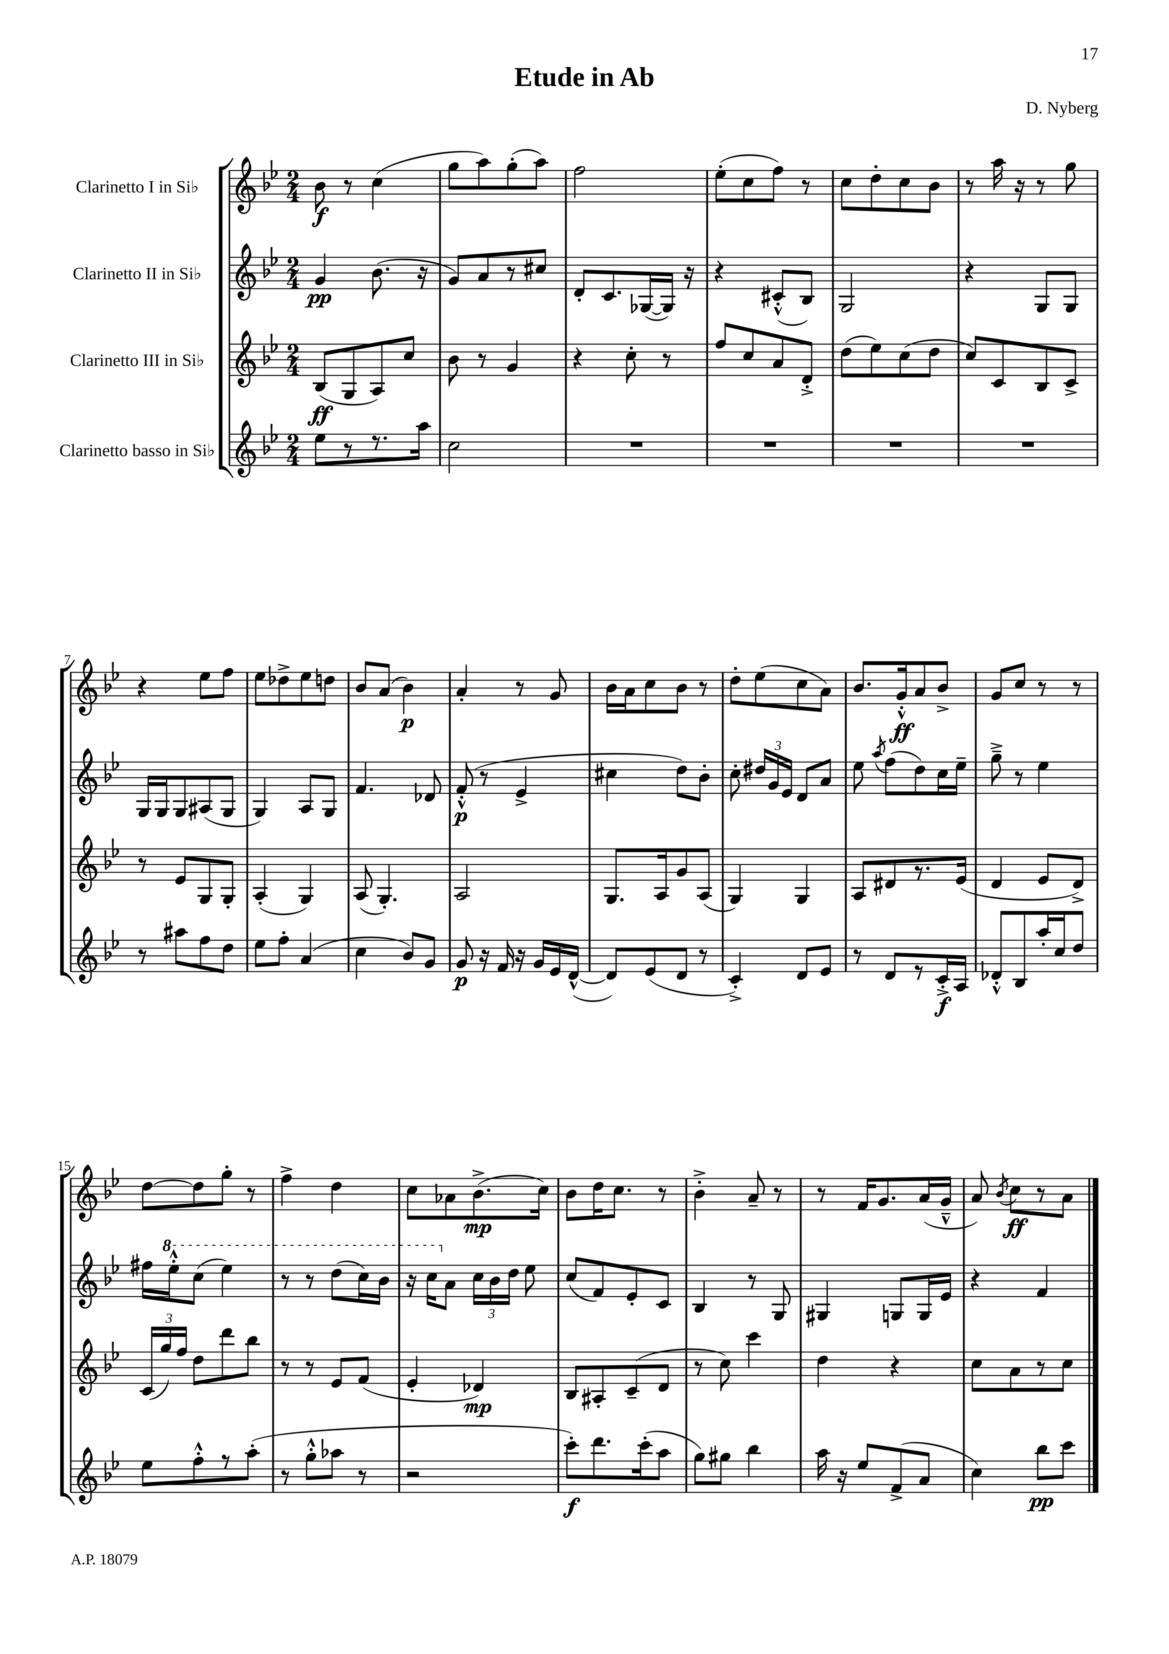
\header { title = "Etude in Ab" composer = "D. Nyberg" }
<<
\new StaffGroup <<
\new Staff = "s0" \with { instrumentName = "Clarinetto I in Sib" } {
    \clef treble \key bes \major \numericTimeSignature \time 2/4
    \autoBeamOff bes'8\f r8 c''4( |
    g''8[ a''8) g''8-.( a''8]) |
    f''2 |
    ees''8[-.( c''8 f''8]) r8 |
    c''8[ d''8-. c''8 bes'8] |
    r8 a''16 r16 r8 g''8 |
    r4 ees''8[ f''8] |
    ees''8[ des''8-> ees''8 d''8] |
    bes'8[ a'8]( bes'4\p) |
    a'4-. r8 g'8 |
    bes'16[ a'16 c''8 bes'8] r8 |
    d''8[-. ees''8( c''8 a'8]) |
    bes'8.[ g'16-.-^\ff a'8 bes'8]-> |
    g'8[ c''8] r8 r8 |
    d''8[~ d''8 g''8]-. r8 |
    f''4-> d''4 |
    c''8[ aes'8 bes'8.->\mp( c''16]) |
    bes'8[ d''16 c''8.] r8 |
    bes'4-.-> a'8-- r8 |
    r8 f'16[ g'8. a'16( g'16]---^ |
    a'8) \acciaccatura { bes'8 } c''8[\ff r8 a'8] \bar "|." |
}
\new Staff = "s1" \with { instrumentName = "Clarinetto II in Sib" } {
    \clef treble \key bes \major \numericTimeSignature \time 2/4
    \autoBeamOff g'4\pp bes'8.( r16 |
    g'8[) a'8 r8 cis''8] |
    d'8[-. c'8. ges16~( ges16]) r16 |
    r4 cis'8[-.-^( bes8]) |
    g2 |
    r4 g8[ g8] |
    g16[ g16 g8 ais8( g8] |
    g4) a8[ g8] |
    f'4. des'8 |
    f'8-.-^\p( r8 ees'4-> |
    cis''4 d''8[) bes'8]-. |
    c''8-. \tuplet 3/2 { dis''16[ g'16 ees'16] } d'8[ a'8] |
    ees''8 \acciaccatura { a''8 } f''8[( d''8) c''16 ees''16]-- |
    g''8---> r8 ees''4 |
    fis''16[ \ottava #1 ees'''16-.-^ c'''8]( ees'''4) |
    r8 r8 d'''8[( c'''16) bes''16] |
    r16 c'''16[ \ottava #0 a'8] \tuplet 3/2 { c''16[ bes'16 d''16] } ees''8 |
    c''8[( f'8) ees'8-. c'8] |
    bes4 r8 g8 |
    gis4 g8[ g16 ees'16] |
    r4 f'4 \bar "|." |
}
\new Staff = "s2" \with { instrumentName = "Clarinetto III in Sib" } {
    \clef treble \key bes \major \numericTimeSignature \time 2/4
    \autoBeamOff bes8[\ff( g8 a8) c''8] |
    bes'8 r8 g'4 |
    r4 c''8-. r8 |
    f''8[ c''8 a'8 d'8]-.-> |
    d''8[( ees''8) c''8( d''8] |
    c''8[) c'8 bes8 c'8]-> |
    r8 ees'8[ g8 g8]-. |
    a4-.( g4) |
    a8( g4.-.) |
    a2 |
    g8.[ a16 g'8 a8]( |
    g4) g4 |
    a8[ dis'8 r8. ees'16]( |
    d'4 ees'8[ d'8]->) |
    \tuplet 3/2 { c'16[( g''16) f''16] } d''8[ d'''8 bes''8] |
    r8 r8 ees'8[ f'8]( |
    ees'4-. des'4\mp) |
    bes8[ ais8-. c'8--( d'8] |
    r8 c''8) c'''4 |
    d''4 r4 |
    c''8[ a'8 r8 c''8] \bar "|." |
}
\new Staff = "s3" \with { instrumentName = "Clarinetto basso in Sib" } {
    \clef treble \key bes \major \numericTimeSignature \time 2/4
    \autoBeamOff ees''8[ r8 r8. a''16] |
    c''2 |
    R2 |
    R2 |
    R2 |
    R2 |
    r8 ais''8[ f''8 d''8] |
    ees''8[ f''8]-. a'4( |
    c''4 bes'8[) g'8] |
    g'8\p r16 f'16 r16 g'16[ ees'16 d'16]~-^( |
    d'8[) ees'8( d'8] r8 |
    c'4-.->) d'8[ ees'8] |
    r8 d'8[ r8 c'16-.->\f a16] |
    des'8[-.-^ bes8 a''16-. c''16 d''8] |
    ees''8[ f''8-.-^ r8 a''8]-.( |
    r8 g''8[-.-^ aes''8] r8 |
    r2 |
    c'''8[-.\f) d'''8. c'''16-.( a''8] |
    g''8[) gis''8] bes''4 |
    a''16 r16 ees''8[ f'8->( a'8] |
    c''4) bes''8[\pp c'''8] \bar "|." |
}
>>
>>
